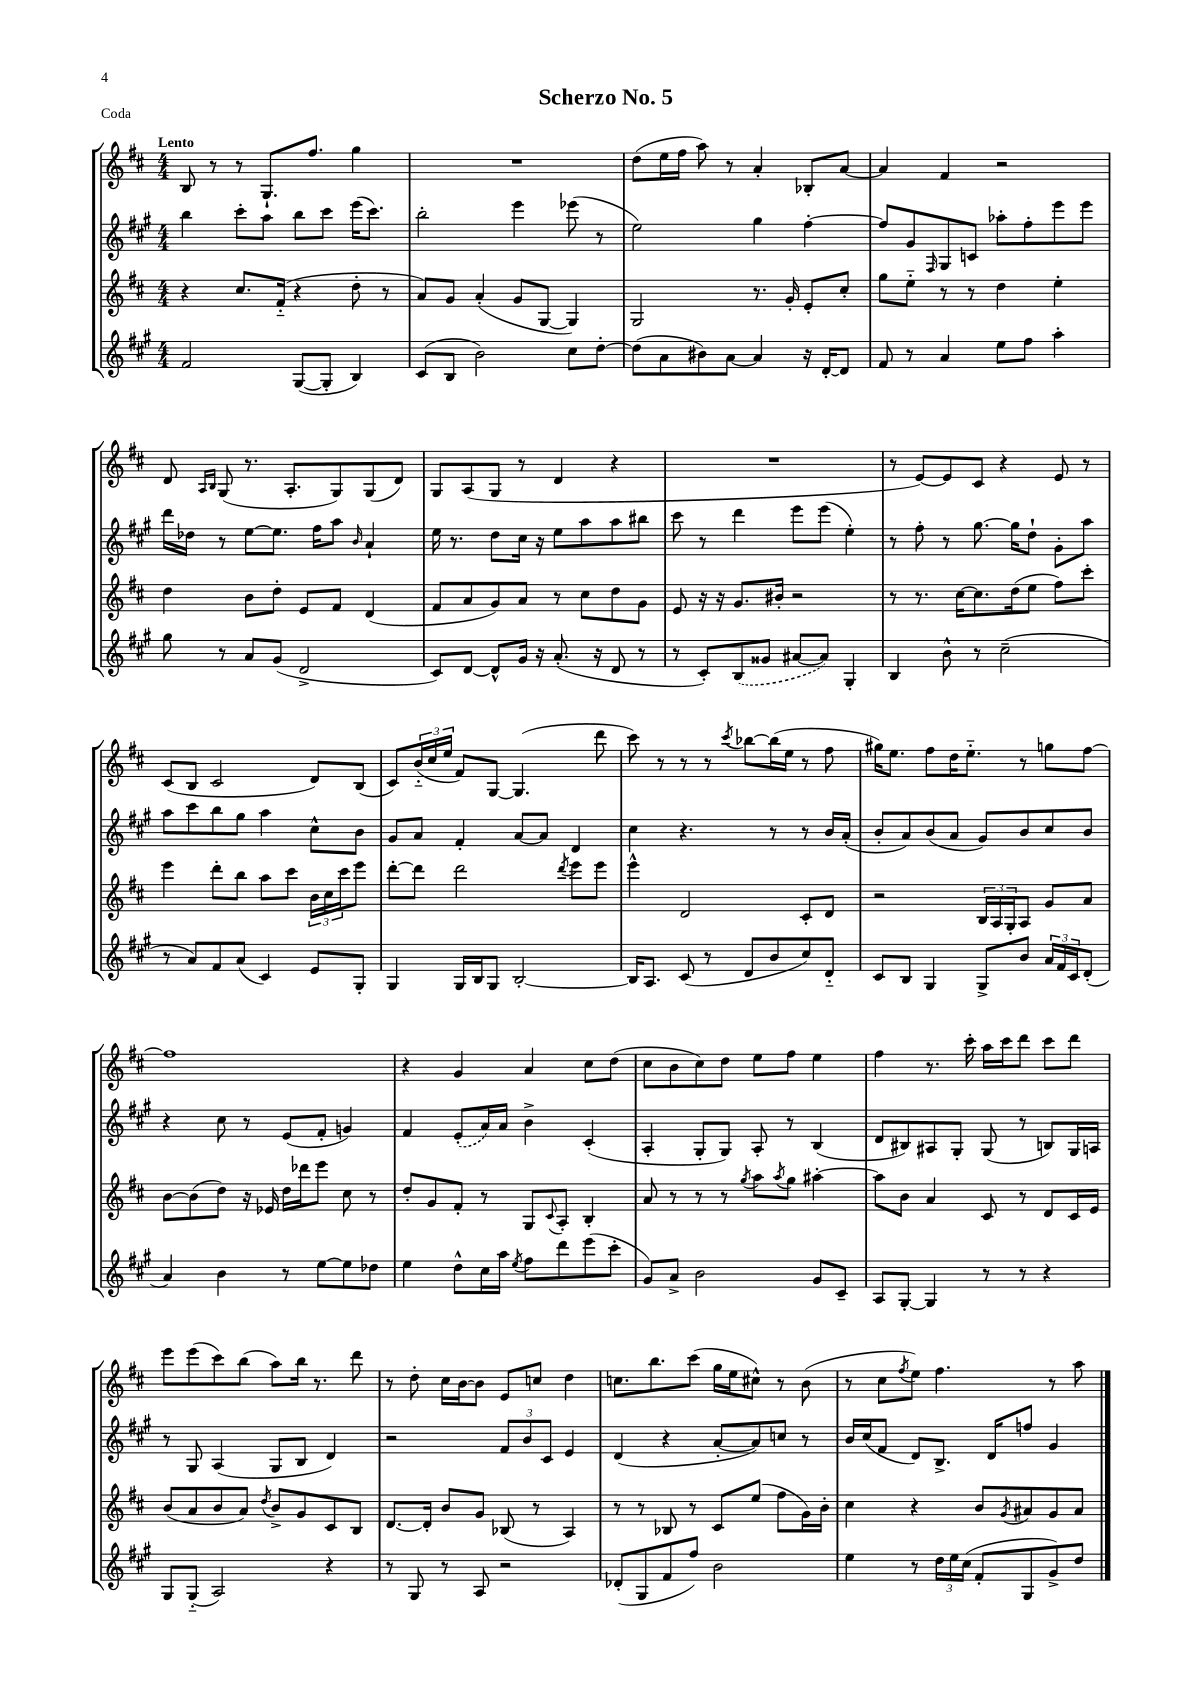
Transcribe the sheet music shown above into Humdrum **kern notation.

**kern	**kern	**kern	**kern
*part4	*part3	*part2	*part1
*staff4	*staff3	*staff2	*staff1
*clefG2	*clefG2	*clefG2	*clefG2
*k[f#c#g#]	*k[f#c#]	*k[f#c#g#]	*k[f#c#]
*M4/4	*M4/4	*M4/4	*M4/4
=1	=1	=1	=1
!	!	!	!LO:TX:a:B:t=Lento
2f#/	4r	4bb\	8B/
.	.	.	8r
.	8.cc#/L	8ccc#'\L	8r
.	.	8aa\J	8.G`/L
.	(16f#/Jk	.	.
([8G#/L	4r	8bb\L	.
.	.	.	8.ff#/J
8G#'/J]	.	8ccc#\J	.
4B/)	8dd'\	(16eee\KL	4gg\
.	.	8.ccc#\J)	.
.	8r	.	.
=2	=2	=2	=2
(8c#/L	8a/L)	2bb'\	1r
8B/J	8g/J	.	.
2b\)	(4a'/	.	.
.	8g/L	4eee\	.
.	[8G/J	.	.
8cc#\L	4G/])	(8eee-X\	.
[8dd'\J	.	8r	.
=3	=3	=3	=3
(8dd\L]	2G/	2ee\)	(8dd\L
8a\	.	.	16ee\L
.	.	.	16ff#\JJ
8b#X\)	.	.	8aa\)
[8a\J	.	.	8r
4a/]	8.r	4gg#\	4a'/
.	16g'/	.	.
16r	8e'/L	[4ff#'\	8B-X'/L
[16d'/KL	.	.	.
8d/J]	8cc#'/J	.	[8a/J
=4	=4	=4	=4
8f#/	8gg\L	8ff#/L]	4a/]
8r	8ee\J	8g#/	.
.	.	16qqF#/	.
4a/	8r	8G#/	4f#/
.	8r	8cn/J	.
8ee\L	4dd\	8aa-X'\L	2r
8ff#\J	.	8ff#'\	.
4aa'\	4ee'\	8eee\	.
.	.	8eee\J	.
!!LO:LB:g=z
=5	=5	=5	=5
8gg#\	4dd\	16ddd\LL	8d/
.	.	16dd-X\JJ	.
.	.	.	16qqA/LL
.	.	.	16qqB/JJ
8r	.	8r	(8G/
8a/L	8b\L	[8ee\L	8.r
(8g#/J	8dd'\J	8.ee\J]	.
.	.	.	8.A'/L
2d^/	8e/L	.	.
.	.	16ff#\KL	.
.	8f#/J	8aa\J	8G/)
.	.	16qqb/	.
.	(4d/	4a`/	(8G/
.	.	.	8d/J)
=6	=6	=6	=6
8c#/L)	8f#/L	16ee\	8G/L
.	.	8.r	.
[8d/J	8a/	.	(8A/
8d^^/L]	8g/)	8dd\L	8G/J
16g#/Jk	8a/J	16cc#\Jk	8r
16r	.	16r	.
(8.a'/	8r	8ee\L	4d/
.	8cc#\L	8aa\	.
16r	.	.	.
8d/	8dd\	8aa\	4r
8r	8g\J	8bb#X\J	.
=7	=7	=7	=7
8r	8e/	8ccc#\	1r
8c#'/L)	16r	8r	.
.	16r	.	.
(8B/	8.g/L	4ddd\	.
8g##X/J	.	.	.
.	16b#X'/Jk	.	.
[8a#X/L	2r	8eee\L	.
8a#/J])	.	(8eee\J	.
4G#'/	.	4ee'\)	.
=8	=8	=8	=8
4B/	8r	8r	8r
.	8.r	8ff#'\	[8e/L)
8b^^\	.	8r	8e/]
.	[16cc#\KL	.	.
8r	8.cc#\]	[8.gg#\	8c#/J
(2cc#~\	.	.	4r
.	(16dd\k	16gg#\KL]	.
.	8ee\J	8dd`\J	.
.	8ff#\L)	8g#'\L	8e/
.	8ccc#'\J	8aa\J	8r
!!LO:LB:g=z
=9	=9	=9	=9
8r	4eee\	8aa\L	(8c#/L
8a/L)	.	8ccc#\	8B/J
8f#/	8ddd'\L	8bb\	2c#/
(8a/J	8bb\J	8gg#\J	.
4c#/)	8aa\L	4aa\	.
.	8ccc#\J	.	.
8e/L	24b\LL	8cc#^^\L	8d/L)
.	24cc#\	.	.
.	24ccc#\J	.	.
8G#'/J	8eee\J	8b\J	(8B/J
=10	=10	=10	=10
4G#/	[8ddd'\L	8g#/L	8c#/L)
.	8ddd\J]	8a/J	(24b/L
.	.	.	24cc#/
.	.	.	24ee/JJ
16G#/LL	2ddd\	4f#'/	8f#/L)
16B/J	.	.	.
8G#/J	.	.	[8G/J
[2B'/	.	[8a/L	(4.G/]
.	.	8a/J]	.
.	8qddd/	.	.
.	8eee\L	4d/	.
.	8eee\J	.	8ddd\
=11	=11	=11	=11
16B/KL]	4eee^^\	4cc#\	8ccc#\)
8.A/J	.	.	.
.	.	.	8r
(8c#/	2d/	4.r	8r
8r	.	.	8r
.	.	.	8qccc#/
8d/L	.	.	[8bb-X\L
8b/	.	8r	(16bb-\L]
.	.	.	16ee\JJ
8cc#/)	8c#'/L	8r	8r
8d/J	8d/J	16b/LL	8ff#\
.	.	(16a'/JJ	.
=12	=12	=12	=12
8c#/L	2r	8b'/L	16gg#X\KL)
.	.	.	8.ee\J
8B/J	.	8a/)	.
4G#/	.	(8b/	8ff#\L
.	.	8a/J	16dd\K
.	.	.	8.ee\J
8G#^/L	24B/LL	8g#/L)	.
.	24A/	.	.
.	24G'/J	.	.
8b/J	8A/J	8b/	8r
24a/LL	8g/L	8cc#/	8ggn\L
24f#/	.	.	.
24c#/J	.	.	.
(8d'/J	8a/J	8b/J	[8ff#\J
!!LO:LB:g=z
=13	=13	=13	=13
4a/)	[8b\L	4r	1ff#]
.	(8b\]	.	.
4b\	8dd\J)	8cc#\	.
.	16r	8r	.
.	16e-X/	.	.
8r	16dd\LL	(8e/L	.
.	16ddd-X\J	.	.
[8ee\L	8eee\J	8f#'/J	.
8ee\]	8cc#\	4gn/)	.
8dd-X\J	8r	.	.
=14	=14	=14	=14
4ee\	8dd'/L	4f#/	4r
.	8g/	.	.
8dd^^\L	8f#'/J	(8e'/L	4g/
16cc#\L	8r	16a/L)	.
16aa\JJ	.	16a/JJ	.
8qee/	.	.	.
8ff#\L	8G/L	4b^\	4a/
.	8qqc#/	.	.
8ddd\	8A'/J	.	.
(8eee\	4B'/	(4c#'/	8cc#\L
8ccc#'\J	.	.	(8dd\J
=15	=15	=15	=15
8g#/L)	8a/	4A'/	8cc#\L
8a^/J	8r	.	8b\
2b\	8r	8G#'/L	8cc#\)
.	8r	8G#/J)	8dd\J
.	8qgg/	.	.
.	8aa\L	8A'/	8ee\L
.	8qaa/	.	.
.	8gg\J	8r	8ff#\J
8g#/L	[4aa#X'\	(4B/	4ee\
8c#~/J	.	.	.
=16	=16	=16	=16
8A/L	8aa#\L]	8d/L	4ff#\
[8G#'/J	8b\J	8B#X/)	.
4G#/]	4a/	8A#X/	8.r
.	.	8G#'/J	.
.	.	.	16ccc#'\
8r	8c#/	(8G#/	16aa\LL
.	.	.	16ccc#\J
8r	8r	8r	8ddd\J
4r	8d/L	8Bn/L)	8ccc#\L
.	16c#/L	16G#/L	8ddd\J
.	16e/JJ	16An/JJ	.
!!LO:LB:g=z
=17	=17	=17	=17
8G#/L	(8b/L	8r	8eee\L
(8G#/J	8a/	8G#/	(8eee\
2A/)	8b/	(4A/	8ccc#\)
.	8a/J)	.	(8bb\J
.	8qdd/	.	.
.	8b^/L	8G#/L	8aa\L)
.	8g/	8B/J	16bb\Jk
.	.	.	8.r
4r	8c#/	4d/)	.
.	8B/J	.	8ddd\
=18	=18	=18	=18
8r	[8.d/L	2r	8r
8G#/	.	.	8dd'\
.	16d'/Jk]	.	.
8r	8b/L	.	16cc#\LL
.	.	.	[16b\J
8A/	8g/J	.	8b\J]
2r	(8B-X/	12f#/L	8e/L
.	.	12b/	.
.	8r	.	8ccn/J
.	.	12c#/J	.
.	4A/)	4e/	4dd\
=19	=19	=19	=19
(8d-X'/L	8r	(4d/	8.ccn\L
8G#/	8r	.	.
.	.	.	8.bb\
8f#/	8B-X/	4r	.
8ff#/J)	8r	.	(8ccc#\J
2b\	8c#/L	[8a'/L	16gg\LL
.	.	.	16ee\J
.	(8ee/J	8a/])	8cc#X^^\J)
.	8ff#\L	8ccn/J	8r
.	16g\L)	8r	(8b\
.	16b'\JJ	.	.
=20	=20	=20	=20
4ee\	4cc#\	16b/LL	8r
.	.	(16cc#/J	.
.	.	8f#/J	8cc#\L
.	.	.	8qff#/
8r	4r	8d/L)	8ee\J)
24dd\LL	.	8.B^/J	4.ff#\
24ee\	.	.	.
(24cc#\JJ	.	.	.
8f#'/L	8b/L	.	.
.	.	16d/KL	.
.	8qg/	.	.
8G#/	8a#X/	8ffn/J	.
8g#^/)	8g/	4g#/	8r
8dd/J	8a#/J	.	8aa\
==	==	==	==
*-	*-	*-	*-
